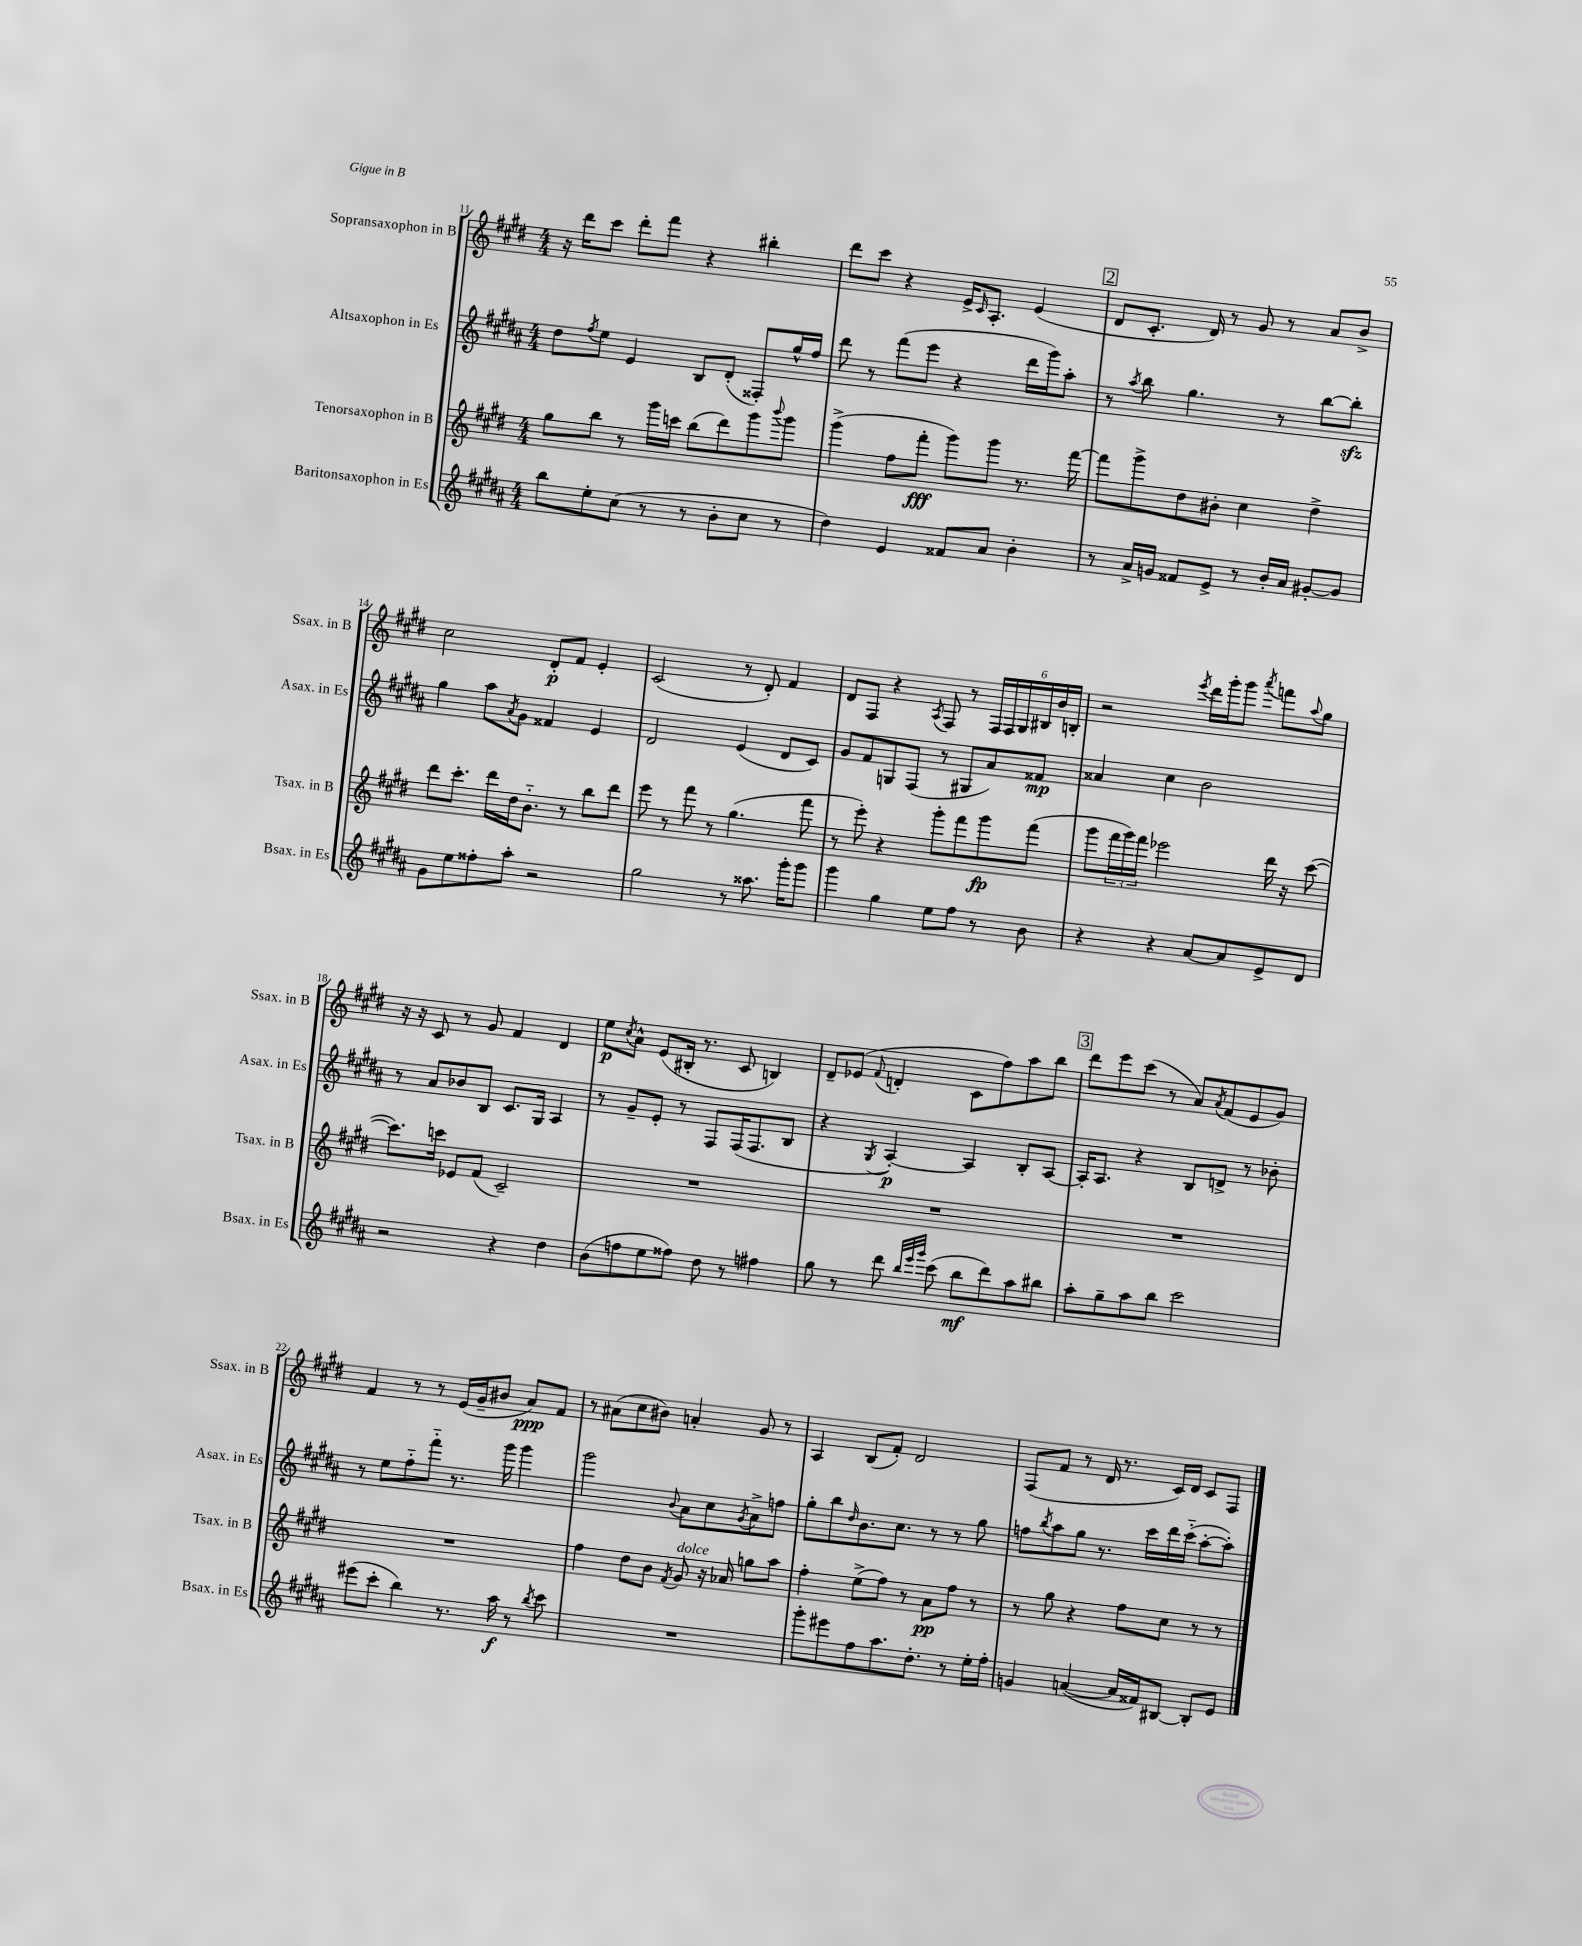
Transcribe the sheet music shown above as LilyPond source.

<<
\new StaffGroup <<
\new Staff = "s0" \with { instrumentName = "Sopransaxophon in B" shortInstrumentName = "Ssax. in B" } {
    \clef treble \key e \major \numericTimeSignature \time 4/4
    r16 dis'''16 cis'''8 dis'''8-. fis'''8 r4 bis''4-. |
    dis'''8 cis'''8 r4 e'16-> \grace { cis'16 } a8.-. e'4( |
    \mark \markup { \box "2" } dis'8 cis'8.-. dis'16) r8 gis'8 r8 a'8 b'8-> |
    cis''2 dis'8-.\p fis'8 e'4-. |
    cis'2( r8 dis'8-.) fis'4 |
    dis'8 fis8 r4 \acciaccatura { a8 } fis8 r8 \tuplet 6/4 { fis16 fis16 gis16 bis16 b'16 b16-. } |
    r2 \acciaccatura { e'''8 } dis'''16 gis'''16-. gis'''8 \acciaccatura { a'''8 } f'''8 \appoggiatura { a''8 } gis''8 |
    r16 r16 cis'8 r8 gis'8 fis'4 dis'4 |
    e''8\p \acciaccatura { cis''8 } a'8-^ e'8( bis16-. r8. cis'8 b4) |
    dis'8-- ees'8( \appoggiatura { fis'8 } d'4-. cis'8 fis''8) a''8 b''8 |
    \mark \markup { \box "3" } dis'''8 e'''8 cis'''8( r8 a'8) \acciaccatura { a'8 } fis'8( e'8 gis'8) |
    fis'4 r8 r8 e'16( gis'16-- bis'8 a'8\ppp) fis'8 |
    r8 ais'8( cis''8 bis'8) a'4-. gis'8 r8 |
    a4 b8( fis'8-.) dis'2 |
    fis8( fis'8 r8 dis'16 r8. cis'16) dis'16 cis'8 fis8 \bar "|." |
}
\new Staff = "s1" \with { instrumentName = "Altsaxophon in Es" shortInstrumentName = "Asax. in Es" } {
    \clef treble \key b \major \numericTimeSignature \time 4/4
    dis''8 \acciaccatura { fis''8 } e''8 e'4 b8 dis'8-.( fisis8-.) gis''16-^ fis''16 |
    dis'''8 r8 fis'''8( e'''8 r4 dis'''16 gis'''16) ais''8-. |
    \mark \markup { \box "2" } r8 \acciaccatura { ais''8 } b''8 gis''4. r8 b''8~ b''8-.\sfz |
    gis''4 ais''8 \acciaccatura { ais'8 } gis'8 fisis'4 e'4 |
    dis'2 e'4( dis'8 cis'8) |
    gis'8 fis'8 g8 fis8( r8 gis8 ais'8) fisis'8\mp |
    aisis'4 cis''4 b'2 |
    r8 ais'8 bes'8 b8 cis'8. gis16 ais4 |
    r8 gis'8-- e'8-. r8 fis8 fis16( fis8. b8 |
    r4 \acciaccatura { gis8 } ais4~-.\p) ais4 b8-. ais8~ |
    \mark \markup { \box "3" } ais16-. ais8. r4 b8 d'8-> r8 bes'8-. |
    r8 e''8 fis''8-_ fis'''8-_ r8. gis'''16 gis'''4 |
    gis'''2 \appoggiatura { b'8 } ais'8 cis''8 \acciaccatura { gis'8 } ais'8-> f''8 |
    gis''8-. b''8 \grace { dis''16 } b'8. cis''8. r8 r8 gis''8 |
    f''8 \acciaccatura { b''8 } ais''8 gis''8 r8. cis'''16 dis'''16 cis'''16-_( ais''8~-. ais''8-.) \bar "|." |
}
\new Staff = "s2" \with { instrumentName = "Tenorsaxophon in B" shortInstrumentName = "Tsax. in B" } {
    \clef treble \key e \major \numericTimeSignature \time 4/4
    gis''8 b''8 r8 gis'''16 c'''16 b''8( dis'''8) gis'''8 \appoggiatura { b'''8 } gis'''8 |
    gis'''4->( fis''8 fis'''8-.\fff gis'''8) gis'''8 r8. fis'''16~ |
    \mark \markup { \box "2" } fis'''8 gis'''8-> dis''8 bis'8-. cis''4 dis''4-> |
    dis'''8 cis'''8.-. dis'''16 dis''16 b'8.-_ r8 b''8 dis'''8 |
    e'''8 r8 fis'''8 r8 gis''4.( fis'''8 |
    r8 e'''8-.) r4 gis'''8-. fis'''8 gis'''8\fp fis'''8( |
    gis'''8 \tuplet 3/2 { fis'''16 gis'''16) fis'''16 } ees'''2 dis'''16 r16 cis'''8~( |
    cis'''8.) c'''16 ees'8 fis'8( cis'2--) |
    R1 |
    R1 |
    \mark \markup { \box "3" } R1 |
    R1 |
    fis''4 dis''8 b'8 \acciaccatura { fis'8 } gis'8^\markup { \italic "dolce" } r16 aes'16 g''8 a''8 |
    fis''4-. e''8->( fis''8) r8 a'8\pp fis''8 r8 |
    r8 gis''8 r4 fis''8 cis''8 r8 r8 \bar "|." |
}
\new Staff = "s3" \with { instrumentName = "Baritonsaxophon in Es" shortInstrumentName = "Bsax. in Es" } {
    \clef treble \key b \major \numericTimeSignature \time 4/4
    b''8 e''8-. cis''8( r8 r8 b'8-. cis''8 r8 |
    dis''4) e'4 fisis'8 ais'8 b'4-. |
    \mark \markup { \box "2" } r8 ais'16-> g'16 fisis'8 e'8-> r8 b'16-. ais'16 gis'8~-. gis'8 |
    gis'8 e''8 fisis''8-. ais''8-. r2 |
    gis''2 r8 aisis''8. gis'''16-. gis'''8 |
    gis'''4 gis''4 e''8 fis''8 r8 b'8 |
    r4 r4 ais'8~ ais'8 e'8-> dis'8 |
    r2 r4 dis''4 |
    b'8( f''8 e''8 fisis''8) dis''8 r8 fis''4 |
    gis''8 r8 dis'''8 \grace { b''32 e'''32 gis'''32 } cis'''8( b''8\mf dis'''8) ais''8 bis''8 |
    \mark \markup { \box "3" } ais''8-. gis''8-- ais''8 b''8 cis'''2 |
    eis'''8( cis'''8-. b''4) r8. ais''16\f r8 \acciaccatura { b''8 } cis'''8 |
    R1 |
    gis'''8-. eis'''8 fis''8 ais''8. dis''8.-. r8 e''16-. fis''16-. |
    g'4 a'4~( a'16 fisis'16) bis8~ bis8-. e'8 \bar "|." |
}
>>
>>
\layout { \context { \Score currentBarNumber = #11 } }
